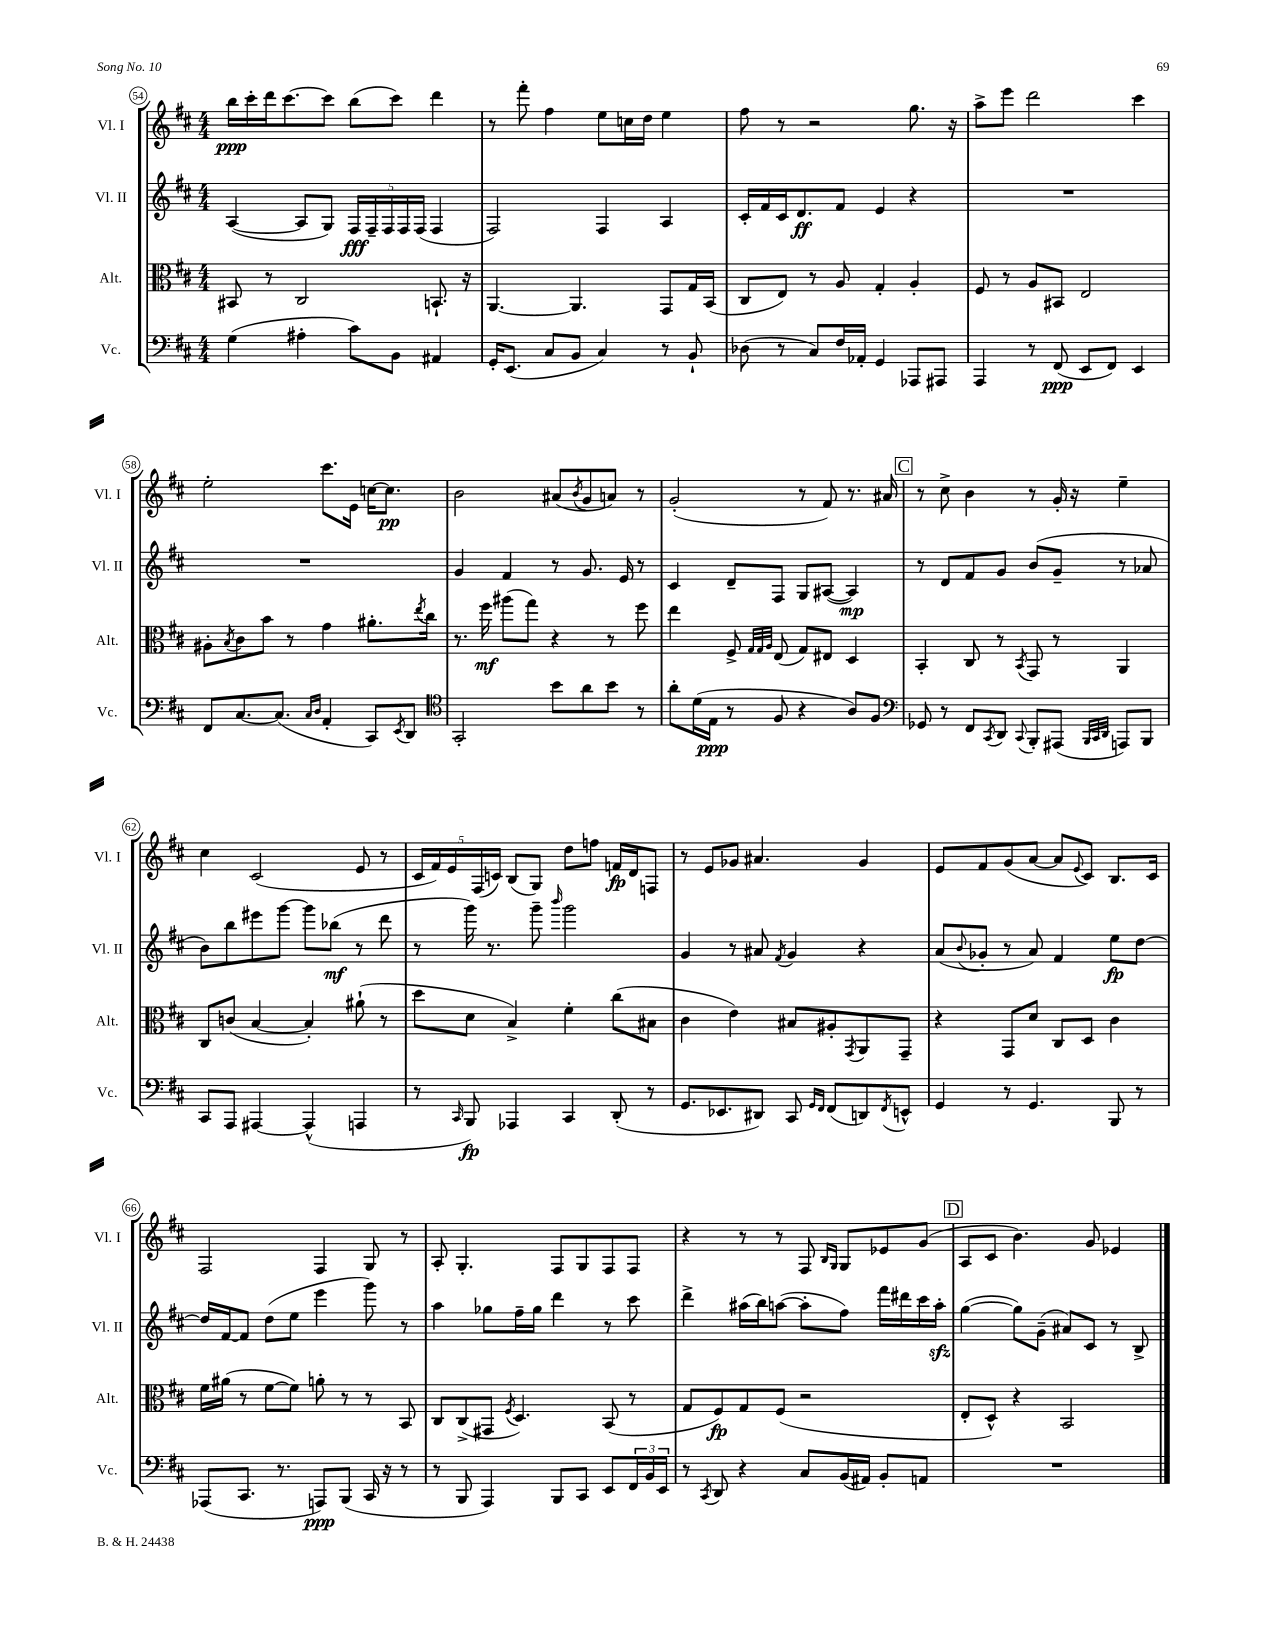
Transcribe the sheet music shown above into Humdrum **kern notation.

**kern	**kern	**kern	**kern
*staff4	*staff3	*staff2	*staff1
*clefF4	*clefC3	*clefG2	*clefG2
*k[f#c#]	*k[f#c#]	*k[f#c#]	*k[f#c#]
*M4/4	*M4/4	*M4/4	*M4/4
(4G	8BB#	([4A	16bb
.	.	.	16ccc#'
.	8r	.	16ddd
.	.	.	[8.ccc#
4A#'	2C#	8A]	.
.	.	8G)	8ccc#]
8c#)	.	20F#	(8bb
.	.	20F#~	.
.	.	20F#	.
8BB	.	.	8ccc#)
.	.	20F#	.
.	.	(20F#	.
4AA#	8.BB`	4F#	4ddd
.	16r	.	.
=	=	=	=
16GG'	[4.AA	2F#)	8r
(8.EE	.	.	.
.	.	.	8fff#'
8C#	.	.	4ff#
8BB	4.AA]	.	.
4C#)	.	4F#	8ee
.	.	.	16cc
.	.	.	16dd
8r	8GG	4A	4ee
8BB`	16G	.	.
.	(16BB	.	.
=	=	=	=
(8D-	8C#	16c#'	8ff#
.	.	16f#	.
8r	8E)	16c#	8r
.	.	8.d	.
8C#)	8r	.	2r
16F#	8A	8f#	.
16AA-'	.	.	.
4GG	4G'	4e	.
8AAA-	4A'	4r	8.gg
8AAA#	.	.	.
.	.	.	16r
=	=	=	=
4AAA	8F#	1r	8aa^
.	8r	.	8eee
8r	8A	.	2ddd
(8FF#	8BB#	.	.
8EE	2E	.	.
8FF#)	.	.	.
4EE	.	.	4ccc#
=	=	=	=
8FF#	8A#'	1r	2ee'
.	8qB	.	.
[8.C#	8c#	.	.
.	8b	.	.
(8.C#]	.	.	.
.	8r	.	.
16qqC#	.	.	.
16qqD	.	.	.
4AA'	4g	.	8.ccc#
.	.	.	16e
8CC#)	8.a#'	.	[16cc
.	.	.	8.cc]
8qEE	.	.	.
8DD	.	.	.
.	8qee	.	.
.	16cc#	.	.
=	=	=	=
*clefC4	*	*	*
2GG'	8.r	4g	2b
.	16ff#	.	.
.	(8aa#	4f#	.
.	8gg)	.	.
8b	4r	8r	(8a#
.	.	.	8qb
8a	.	8.g	8g
8b	8r	.	8a)
.	.	16e	.
8r	8ff#	8r	8r
=	=	=	=
8a'	4ee	4c#	(2g'
(16d	.	.	.
16E	.	.	.
8r	8F#^	8d~	.
.	32qqG	.	.
.	32qqG	.	.
.	32qqA	.	.
8F#	(8E	8F#	.
4r	8G)	8G	8r
.	8E#	([8A#	8f#)
8A)	4D	4A#])	8.r
8F#	.	.	.
.	.	.	16a#
=	=	=	=
*clefF4	*	*	*
8GG-	4BB'	8r	8r
8r	.	8d	8cc#^
8FF#	8C#	8f#	4b
8qCC#	.	.	.
8DD	8r	8g	.
8qqCC#	8qBB	.	.
8BBB'	8GG	(8b	8r
(8AAA#	8r	8g~	16g'
.	.	.	16r
32qqBBB	.	.	.
32qqCC#	.	.	.
32qqDD	.	.	.
8AAA)	4AA	8r	4ee~
8BBB	.	8a-	.
=	=	=	=
8CC#	8C#	8b)	4cc#
8AAA	(8c	8bb	.
[4AAA#	[4B	8eee#	(2c#
.	.	[8ggg	.
(4AAA#^^]	4B'])	8ggg]	.
.	.	(8bb-	.
4AAA	(8a#`	8r	8e
.	8r	8ddd	8r
=	=	=	=
8r	8dd	8r	20c#
.	.	.	20f#)
.	.	.	20e
16qqCC#	.	.	.
8BBB)	8d	16ggg)	.
.	.	.	(20F#
.	.	8.r	.
.	.	.	20c)
4AAA-	4B^)	.	(8B
.	.	8ggg~	8G)
.	.	16qqbbb	.
4CC#	4f#'	2ggg	8dd
.	.	.	8ff
(8DD'	(8cc#	.	16f
.	.	.	16d
8r	8B#	.	8F
=	=	=	=
8.GG	4c#	4g	8r
.	.	.	8e
8.EE-	.	.	.
.	4e)	8r	8g-
8DD#)	.	8a#	4.a#
.	.	8qf#	.
8CC#	8B#	4g	.
16qqGG	.	.	.
16qqFF#	.	.	.
(8FF#	8A#'	.	.
.	8qGG	.	.
8DD)	8AA	4r	4g-
8qFF#	.	.	.
8EE^^	8GG~	.	.
=	=	=	=
4GG	4r	(8a	8e
.	.	8qqb	.
.	.	8g-'	8f#
8r	8GG	8r	(8g
4.GG	8d	8a)	[8a
.	8C#	4f#	8a]
.	.	.	8qqe
.	8D	.	8c#)
8BBB	4c#	8ee	8.B
8r	.	[8dd	.
.	.	.	16c#
=	=	=	=
(8AAA-	16f#	16dd]	2F#
.	(16a#	[16f#	.
8.CC#	8r	8f#]	.
.	[8f#	(8dd	.
8.r	.	.	.
.	8f#])	8ee	.
8AAA)	8a'	4eee	4F#
(8BBB	8r	.	.
16CC#	8r	8ggg)	8G
16r	.	.	.
8r	8BB	8r	8r
=	=	=	=
8r	8C#	4aa	8A'
8BBB	(8C#^	.	4.G'
4AAA)	8GG#	8gg-	.
.	8qF#	.	.
.	4.D)	16ff#~	.
.	.	16gg-	.
8BBB	.	4ddd	8F#
8CC#	.	.	8G
8EE	(8BB	8r	8F#
24FF#	8r	8ccc#	8F#
24BB	.	.	.
24EE	.	.	.
=	=	=	=
8r	8G	4ddd^	4r
8qCC#	.	.	.
8DD	8F#)	.	.
4r	8G	(16aa#	8r
.	.	16bb)	.
.	(8F#	([8aa	8r
8C#	2r	8aa']	8F#
.	.	.	16qqB
.	.	.	16qqG
(16BB	.	8ff#)	8G
16AA#)	.	.	.
8BB'	.	16fff#	8e-
.	.	16ddd#	.
8AA	.	16ccc#	(8g
.	.	16aa'	.
=	=	=	=
1r	8E'	([4gg	8A
.	8D^^)	.	8c#
.	4r	8gg])	4.b)
.	.	(8g~	.
.	2BB	8a#)	.
.	.	8c#	8g
.	.	8r	4e-
.	.	8B^	.
==	==	==	==
*-	*-	*-	*-
